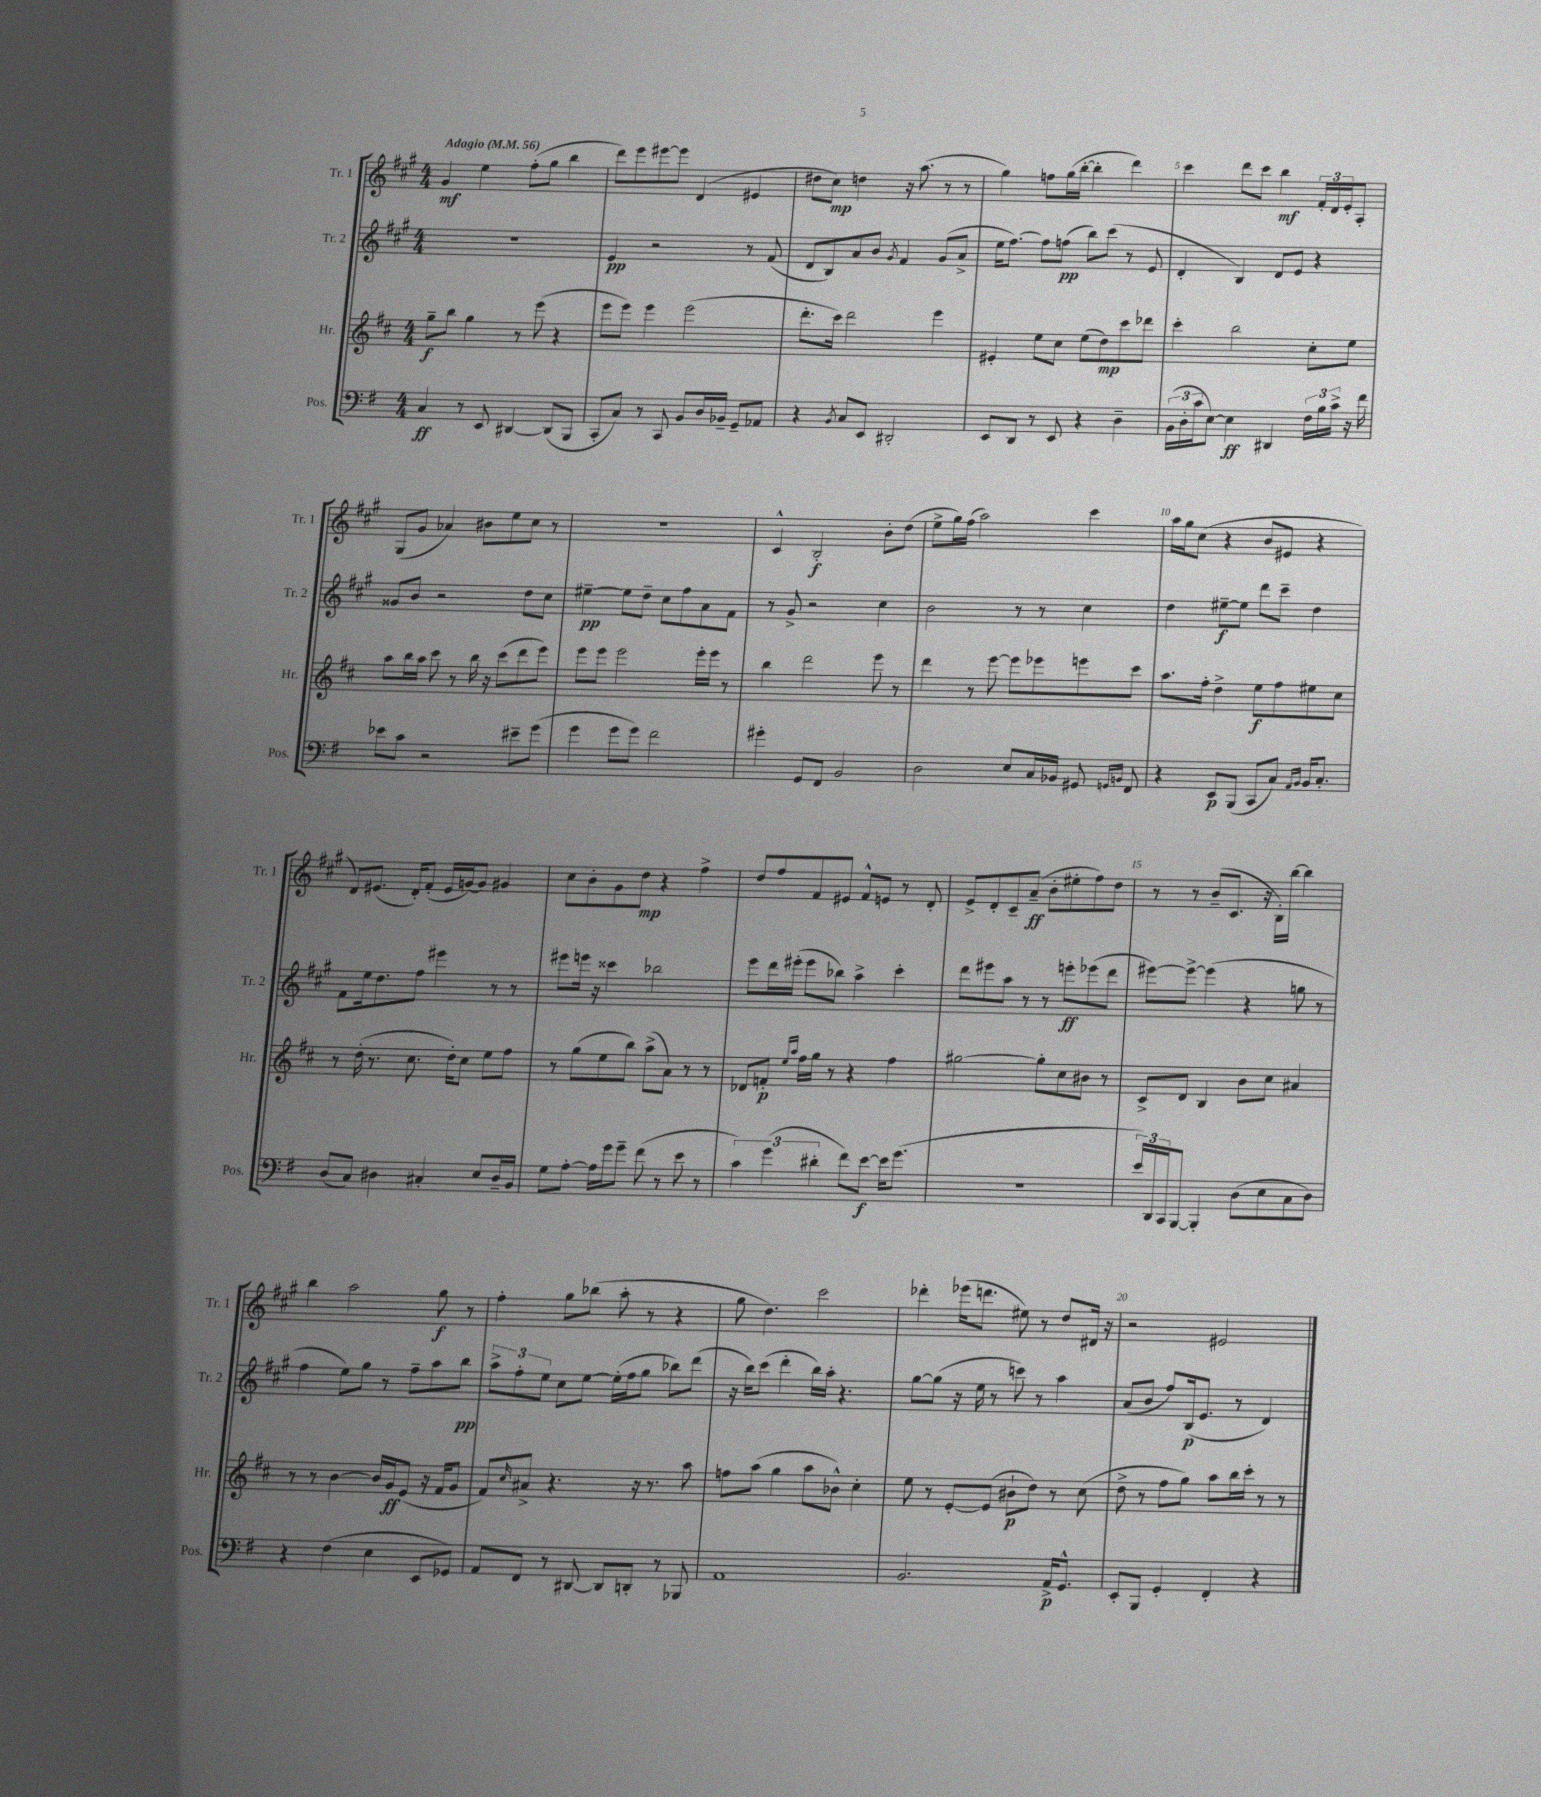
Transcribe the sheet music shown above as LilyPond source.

<<
\new StaffGroup <<
\new Staff = "s0" \with { instrumentName = "Tr. 1" shortInstrumentName = "Tr. 1" } {
    \clef treble \key a \major \numericTimeSignature \time 4/4 \tempo "Adagio" 4 = 56
    gis'4\mf e''4 fis''8-.( gis''8 b''4 |
    d'''8) e'''8 eis'''8~ eis'''8 d'4( eis'4 |
    dis''8 cis''8\mp) d''4 r16 a''8.( r8 r8 |
    gis''4) f''8 gis''16( b''16~-. b''4-. d'''4) |
    cis'''4 d'''8 cis'''8 b''4\mf \tuplet 3/2 { fis'16-. d'16 e'16-. } a8-. |
    gis8( gis'8 aes'4) bis'8 e''8 cis''8 r8 |
    R1 |
    cis'4-^ b2-.\f b'8-. d''8( |
    e''8-> gis''16) fis''16( a''2) cis'''4 |
    a''16 gis''16 cis''8( r4 b'8 eis'8 r4 |
    d'8) eis'8.( d'16-.) fis'8-.( eis'16 g'16~) g'8 gis'4 |
    cis''8 b'8-. gis'8 d''8\mp r4 fis''4-> |
    d''8 fis''8 fis'8 eis'8 fis'8-^ e'8 r8 d'8-. |
    e'8-> d'8-. cis'8-- a'8--\ff( b'8-. eis''8-. fis''8) d''8 |
    r8 r8 b'8--( cis'8. r16 b16-.) b''16~ b''4 |
    b''4 a''2 gis''8\f r8 |
    fis''4-. gis''8 bes''8( a''8-. r8 r4 |
    gis''8 d''4.) cis'''2 |
    des'''4-. ees'''16( d'''8. eis''8) r8 d''8 dis'16 r16 |
    r2 eis'2 \bar "|." |
}
\new Staff = "s1" \with { instrumentName = "Tr. 2" shortInstrumentName = "Tr. 2" } {
    \clef treble \key a \major \numericTimeSignature \time 4/4
    r1 |
    e'4\pp r2 r8 fis'8( |
    d'8 b8) a'8 b'8 \acciaccatura { gis'8 } fis'4 gis'8( a'8-> |
    e''16 fis''8.~) fis''8 f''8\pp( b''8) cis'''8( r8 e'8 |
    d'4-. b4) d'8 e'8 r4 |
    gisis'8 b'8 r2 d''8 cis''8 |
    eis''4~--\pp eis''8 d''8-- cis''8 fis''8 a'8 fis'8 |
    r8 gis'8-> r2 cis''4 |
    b'2 r8 r8 cis''4 |
    d''4 eis''8~--\f eis''8 d'''8 cis'''8-- d''4 |
    fis'8 e''16 d''8. fis''8 eis'''4 r8 r8 |
    eis'''8 e'''16 r16 cisis'''4 bes''2 |
    e'''8 d'''16 eis'''16-.( eis'''8 bes''8) a''4-> cis'''4-. |
    d'''8 eis'''8 a''8 r8 r8 e'''8-.\ff ees'''8( d'''8 |
    eis'''8~) eis'''8~-> eis'''4( r4 g''8 r8 |
    fis''4 e''8) gis''8 r8 fis''8-- a''8 b''8\pp |
    \tuplet 3/2 { a''8-> fis''8-. e''8 } cis''8 e''8~ e''16-.( fis''16 gis''8 bes''8) d'''8( |
    r16 b''16) cis'''8( d'''4-. b''16) a''16-. r4. |
    gis''8~ gis''8( r16 e''16 r8 c'''8) r8 a''4 |
    a'8( b'8 fis''8) b16\p( e'8. r8 d'4) \bar "|." |
}
\new Staff = "s2" \with { instrumentName = "Hr." shortInstrumentName = "Hr." } {
    \clef treble \key d \major \numericTimeSignature \time 4/4
    g''8--\f b''8 g''4 r8 e'''8( r4 |
    e'''8 e'''8) e'''4 e'''2( |
    d'''8.-. cis'''16) d'''2 e'''4 |
    eis'4-. e''8 cis''8 e''8( d''8\mp) cis'''8 des'''8 |
    cis'''4-. b''2 cis''8-. e''8 |
    a''8 b''16 a''16 cis'''8 r8 b''16 r16 cis'''8( d'''8 e'''8) |
    e'''8 e'''8 e'''2 e'''16-. e'''16 r8 |
    b''4 d'''2 e'''8 r8 |
    d'''4 r8 e'''8~ e'''8 ees'''8 e'''8 cis'''8 |
    a''8. fis''16-. d''4-> e''8\f fis''8 eis''8 cis''8 |
    r8 d''16-.( r8. cis''8. d''16-.) cis''8 e''8 fis''8 |
    r8 g''8( e''8 b''8) a''8->( a'8) r8 r8 |
    des'8 f'8-.\p \grace { e''16 a''16 } fis''16 g''16 r8 r4 fis''4 |
    gis''2~ gis''8-. cis''8 bis'8 r8 |
    cis'8-> d'8 b4 b'8 cis''8 ais'4 |
    r8 r8 b'4~ b'16 g'16\ff e'8( r16 fis'16 g'8 |
    fis'8) \grace { cis''16 } ais'8-> r4. r16 r8. a''8 |
    f''8 a''8( g''4 a''8 bes'8-^) cis''4-. |
    e''8 r8 e'8~-. e'8( bis'8-!\p d''8) r8 cis''8( |
    d''8-> r8 fis''8 g''8) a''8 b''16 cis'''16-. r8 r8 \bar "|." |
}
\new Staff = "s3" \with { instrumentName = "Pos." shortInstrumentName = "Pos." } {
    \clef bass \key g \major \numericTimeSignature \time 4/4
    c4\ff r8 e,8 dis,4~ dis,8( b,,8 |
    c,8-. c8) r8 c,8 b,8 d16 bes,16-- g,8-- aes,8 |
    r4 \acciaccatura { b,8 } c8 e,8 dis,2-. |
    e,8 d,8 r8 e,8 r4 d4-- |
    \tuplet 3/2 { b,16( d16-. c'16 } e8~) e4\ff dis,4 \tuplet 3/2 { fis16 b16 c'16-> } r16 fis'16 |
    ees'8 c'8 r2 eis'8-- g'8( |
    g'4 g'8 g'8) fis'2 |
    gis'4-. g,8 fis,8 b,2 |
    d2 e8 c16 bes,16 gis,8 \grace { g,16 b,16 } fis,8 |
    r4 e,8\p b,,8( c,8 c8) \grace { a,16 b,16 } b,16 c8.-. |
    d8( c8) dis4 cis4-. e8 dis16-- b,16 |
    g8 a8~-. a16 g'16 g'8-- fis'8( r8 e'8 r8 |
    \tuplet 3/2 { c'4) g'4( dis'4-. } fis'8) e'8~\f e'16 g'8.( |
    R1 |
    \tuplet 3/2 { e'16) d,16 c,16 } b,,8~ b,,4-. d8( e8 c8 d8) |
    r4 fis4( e4 e,8 ges,8) |
    a,8 fis,8 r8 dis,8~ dis,8 d,8-. r8 bes,,8 |
    a,1 |
    b,2. a,16->\p g,8.-^ |
    e,8-. b,,8 g,4-. fis,4-. r4 \bar "|." |
}
>>
>>
\layout { \context { \Score \override BarNumber.break-visibility = ##(#f #t #t) barNumberVisibility = #(every-nth-bar-number-visible 5) } }
